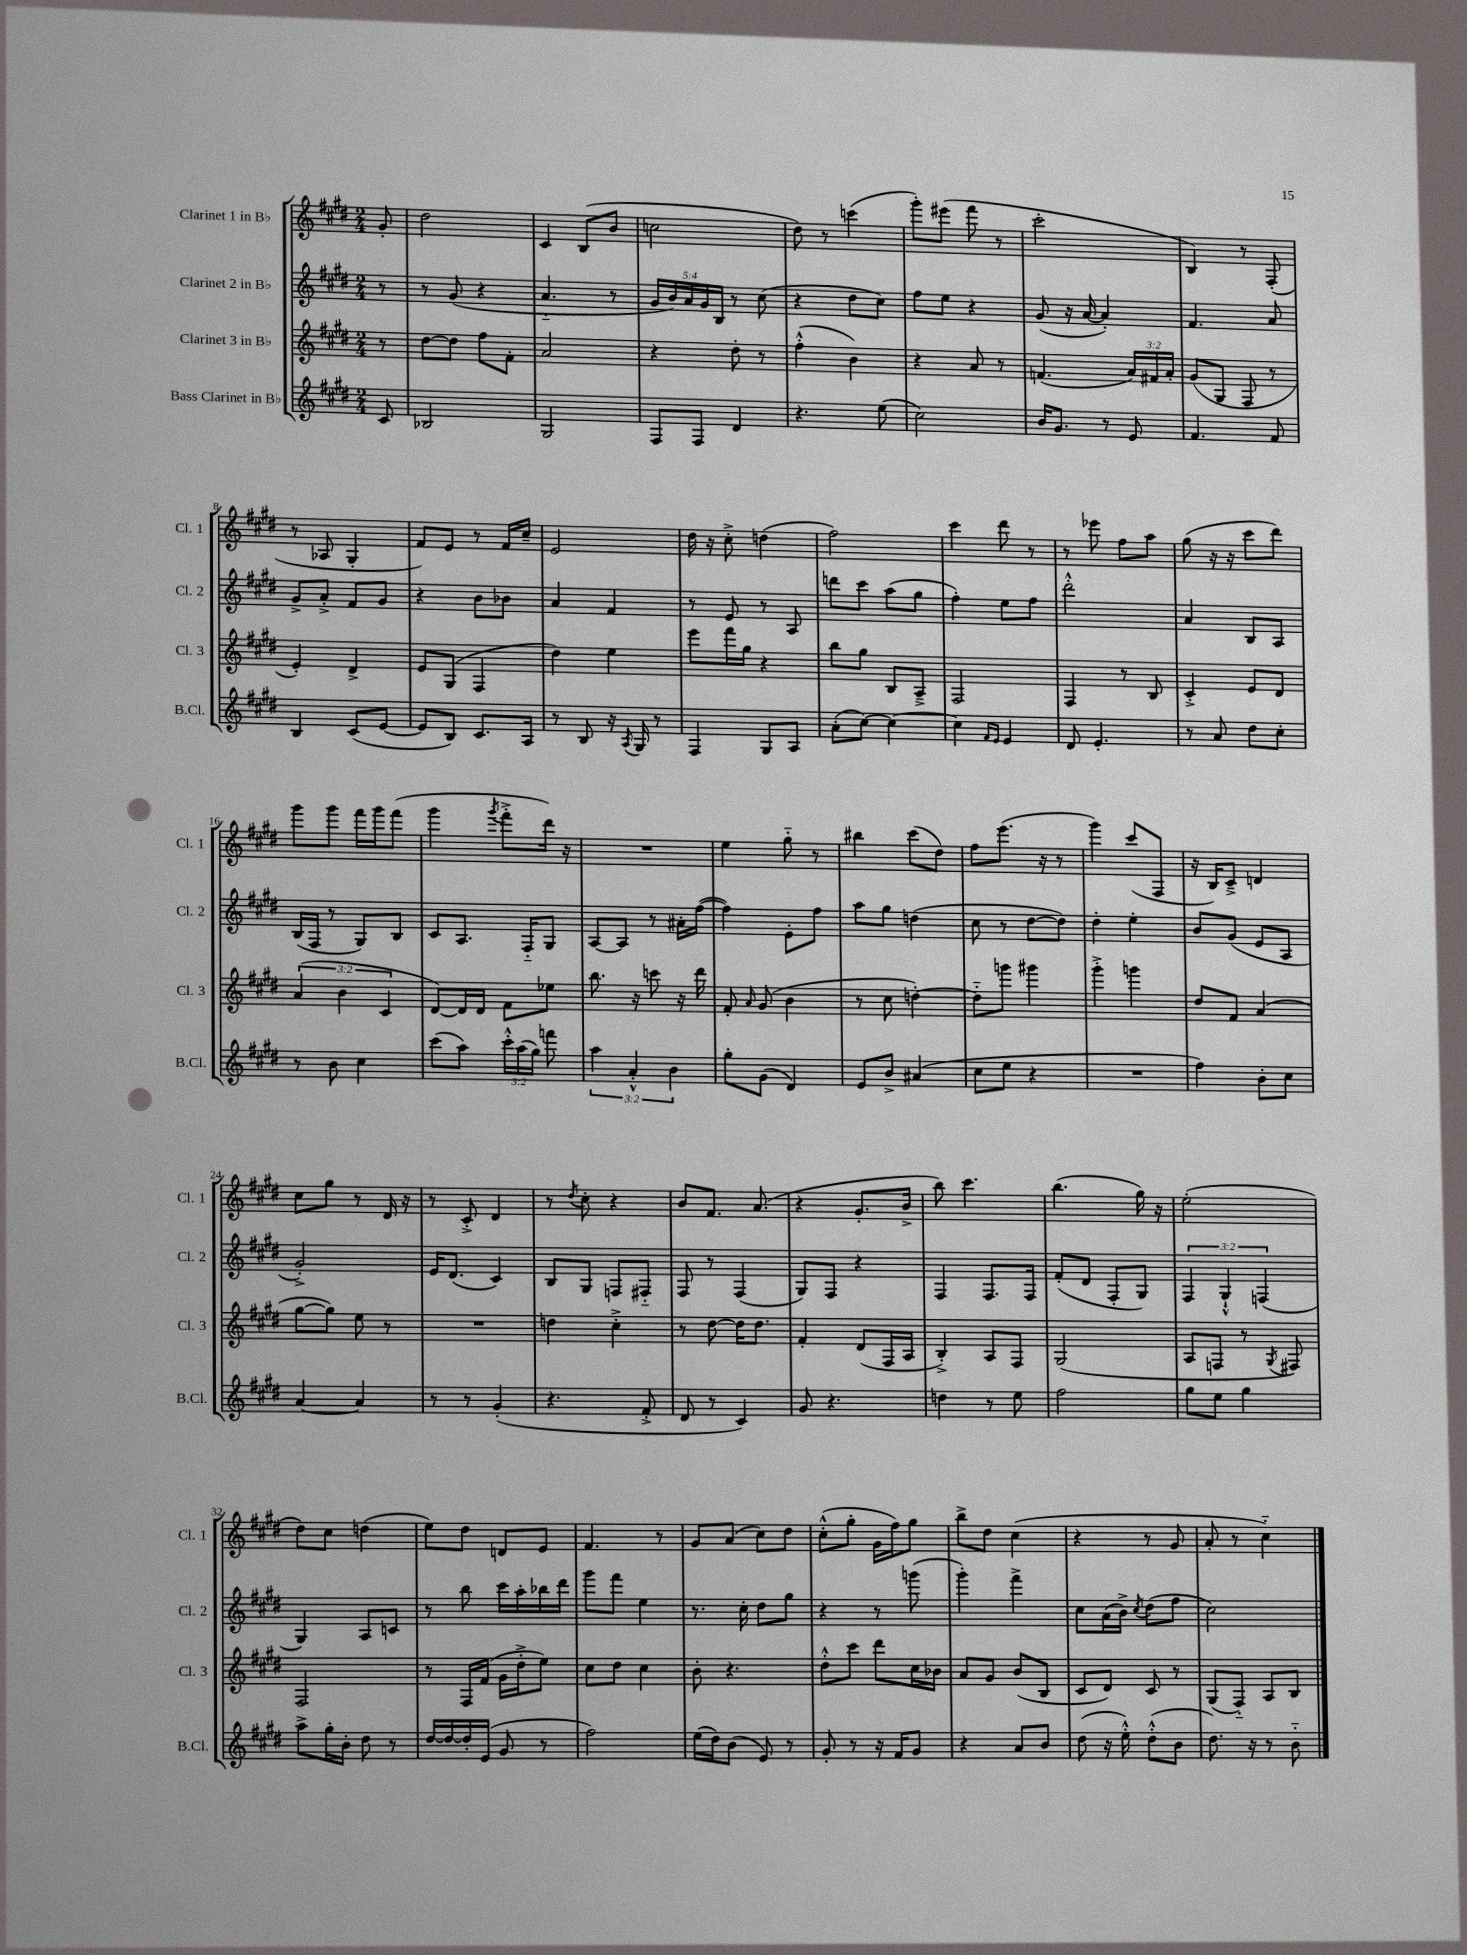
<<
\new StaffGroup <<
\new Staff = "s0" \with { instrumentName = "Clarinet 1 in Bb" shortInstrumentName = "Cl. 1" } {
    \clef treble \key e \major \numericTimeSignature \time 2/4 \partial 8
    \autoBeamOff gis'8-. |
    dis''2 |
    cis'4 b8[( b'8] |
    c''2 |
    dis''8) r8 c'''4( |
    gis'''8[-.) eis'''8]( fis'''8 r8 |
    cis'''2-. |
    b4) r8 fis8-.( |
    r8 aes8 gis4-. |
    fis'8[) e'8] r8 fis'16[ cis''16]-- |
    e'2 |
    dis''16 r16 cis''8-.-> d''4( |
    fis''2) |
    cis'''4 dis'''8 r8 |
    r8 ees'''8 fis''8[ a''8] |
    gis''8( r16 r16 cis'''8[ dis'''8]) |
    gis'''8[ gis'''8] fis'''16[ gis'''16 fis'''8]( |
    gis'''4 \acciaccatura { gis'''8 } fis'''8[-.-> dis'''16]) r16 |
    R2 |
    e''4 gis''8-_ r8 |
    bis''4 cis'''8[( dis''8]) |
    fis''8[ e'''8.]( r16 r8 |
    gis'''4) cis'''8[( fis8] |
    r16 b16[) cis'8]---> d'4 |
    cis''8[ gis''8] r8 dis'16 r16 |
    r8 cis'8-.-> dis'4 |
    r8 \acciaccatura { dis''8 } cis''8-. r4 |
    b'8[ fis'8.] a'8.( |
    r4 gis'8.[-. b'16]-> |
    b''8) cis'''4. |
    b''4.( gis''16) r16 |
    e''2-.( |
    dis''8[) cis''8] d''4( |
    e''8[) dis''8] d'8[ e'8] |
    fis'4. r8 |
    gis'8[ a'8]( cis''8[) dis''8] |
    cis''8[-.-^( gis''8]-. gis'16[ fis''16) gis''8] |
    b''8[-> dis''8] cis''4( |
    r4 r8 gis'8 |
    a'8-. r8 cis''4-_) \bar "|." |
}
\new Staff = "s1" \with { instrumentName = "Clarinet 2 in Bb" shortInstrumentName = "Cl. 2" } {
    \clef treble \key e \major \numericTimeSignature \time 2/4 \override Staff.TupletNumber.text = #tuplet-number::calc-fraction-text \partial 8
    \autoBeamOff r8 |
    r8 gis'8( r4 |
    a'4.-_ r8 |
    \tuplet 5/4 { gis'16[ b'16) a'16 gis'16 b16] } r8 cis''8( |
    r4 dis''8[ cis''8]) |
    fis''8[ e''8] r4 |
    gis'8( r16 a'16~ a'4-.) |
    fis'4. a'8 |
    gis'8[-> a'8]-.-> fis'8[ gis'8] |
    r4 b'8[ bes'8] |
    a'4 fis'4 |
    r8 e'8 r8 a8 |
    d'''8[ cis'''8] a''8[( gis''8] |
    fis''4-.) e''8[ fis''8] |
    dis'''2-.-^ |
    a'4 b8[ a8] |
    b16[( fis16] r8 gis8[) b8] |
    cis'8[ a8.] fis16[-_ gis8] |
    a8[~ a8] r8 ais'16[-. fis''16]~( |
    fis''4) e'8[-. fis''8] |
    a''8[ gis''8] d''4( |
    cis''8 r8 dis''8[~ dis''8]) |
    dis''4-. e''4-. |
    b'8[ gis'8]( e'8[ a8] |
    gis'2-.->) |
    e'16[ dis'8.]( cis'4) |
    b8[ gis8] f8[ fis8]-_ |
    fis8 r8 fis4( |
    gis8[) fis8] r4 |
    fis4 fis8.[ fis16] |
    fis'8[-.( dis'8] fis8[-. gis8]) |
    \tuplet 3/2 { fis4 gis4-!-^ f4( } |
    gis4) a8[ c'8] |
    r8 b''8 cis'''16[ a''16-. bes''16 dis'''16] |
    gis'''8[ fis'''8] e''4 |
    r8. cis''16-. dis''8[ gis''8] |
    r4 r8 g'''8( |
    gis'''4-.) fis'''4-> |
    cis''8[ a'16( b'16]->) \acciaccatura { cis''8 } dis''8[( fis''8] |
    cis''2) \bar "|." |
}
\new Staff = "s2" \with { instrumentName = "Clarinet 3 in Bb" shortInstrumentName = "Cl. 3" } {
    \clef treble \key e \major \numericTimeSignature \time 2/4 \override Staff.TupletNumber.text = #tuplet-number::calc-fraction-text \partial 8
    \autoBeamOff r8 |
    dis''8[~ dis''8] fis''8[ fis'8]-. |
    a'2 |
    r4 dis''8-. r8 |
    fis''4-.-^( b'4) |
    r4 a'8 r8 |
    f'4.( \tuplet 3/2 { a'16[) fis'16 a'16]-. } |
    gis'8[( gis8] fis8 r8 |
    e'4-.) dis'4-> |
    e'8[ gis8]( fis4 |
    dis''4) e''4 |
    e'''8[ fis'''16 gis''16] r4 |
    b''8[ gis''8] b8[ a8]---> |
    fis2 |
    fis4 r8 b8 |
    cis'4-.-> e'8[ dis'8] |
    \tuplet 3/2 { a'4( b'4 cis'4 } |
    dis'8[~) dis'16 dis'16] fis'8[ ees''8] |
    b''8. r16 c'''8 r16 dis'''16 |
    fis'8-. \grace { a'16 } gis'8( b'4 |
    r8 cis''8 d''4~-.) |
    d''8[-_ g'''8] gis'''4 |
    gis'''4-.-> g'''4 |
    dis''8[ fis'8] a'4( |
    gis''8[~ gis''8]) e''8 r8 |
    R2 |
    d''4 cis''4-.-> |
    r8 dis''8~ dis''16[ dis''8.] |
    fis'4-. dis'8[( fis16 a16] |
    b4-.->) a8[ fis8] |
    gis2( |
    a8[ f8] r8 \acciaccatura { gis8 } fis8) |
    fis2 |
    r8 fis16[ fis'16]( gis'16[ dis''16-.-> e''8]) |
    cis''8[ dis''8] cis''4 |
    b'8-. r4. |
    dis''8[-.-^ cis'''8] dis'''8[ cis''16 bes'16] |
    a'8[ gis'8] b'8[( b8] |
    cis'8[ dis'8]) cis'8 r8 |
    gis8[( fis8]-_) a8[ b8] \bar "|." |
}
\new Staff = "s3" \with { instrumentName = "Bass Clarinet in Bb" shortInstrumentName = "B.Cl." } {
    \clef treble \key e \major \numericTimeSignature \time 2/4 \override Staff.TupletNumber.text = #tuplet-number::calc-fraction-text \partial 8
    \autoBeamOff cis'8 |
    bes2 |
    gis2 |
    fis8[ fis8] dis'4 |
    r4. e''8( |
    cis''2) |
    b'16[ gis'8.] r8 e'8 |
    fis'4. fis'8 |
    b4 cis'8[( e'8]~ |
    e'8[ b8]) cis'8.[ a16] |
    r8 b8 r16 \acciaccatura { a8 } gis16 r8 |
    fis4 gis8[ a8] |
    a'8[-.( cis''8]~) cis''4~ |
    cis''4 \grace { fis'16[ e'16] } e'4 |
    dis'8 e'4.-. |
    r8 a'8 dis''8[ cis''8]-. |
    r8 b'8 cis''4 |
    cis'''8[( a''8]) \tuplet 3/2 { cis'''16[-.-^ a''16( gis''16]) } f'''8 |
    \tuplet 3/2 { a''4 a'4-.-^ b'4 } |
    gis''8[-. gis'8]( dis'4) |
    e'8[ b'8]-> ais'4( |
    cis''8[ e''8] r4 |
    R2 |
    fis''4) b'8[-. cis''8] |
    a'4~ a'4 |
    r8 r8 gis'4-.( |
    r4. fis'8-.-> |
    dis'8 r8 cis'4) |
    gis'8 r4. |
    d''4 r8 e''8 |
    fis''2 |
    gis''8[ e''8] gis''4 |
    a''8[-> gis''16-. b'16]-. dis''8 r8 |
    dis''16[~ dis''16~ dis''16-. e'16]( gis'8 r8 |
    fis''2) |
    e''16[( dis''16) b'8]( e'8) r8 |
    gis'8-. r8 r16 fis'16[ gis'8] |
    r4 a'8[ b'8] |
    dis''8( r16 e''16-.-^) dis''8[-.-^( b'8] |
    dis''8.) r16 r8 b'8-_ \bar "|." |
}
>>
>>
